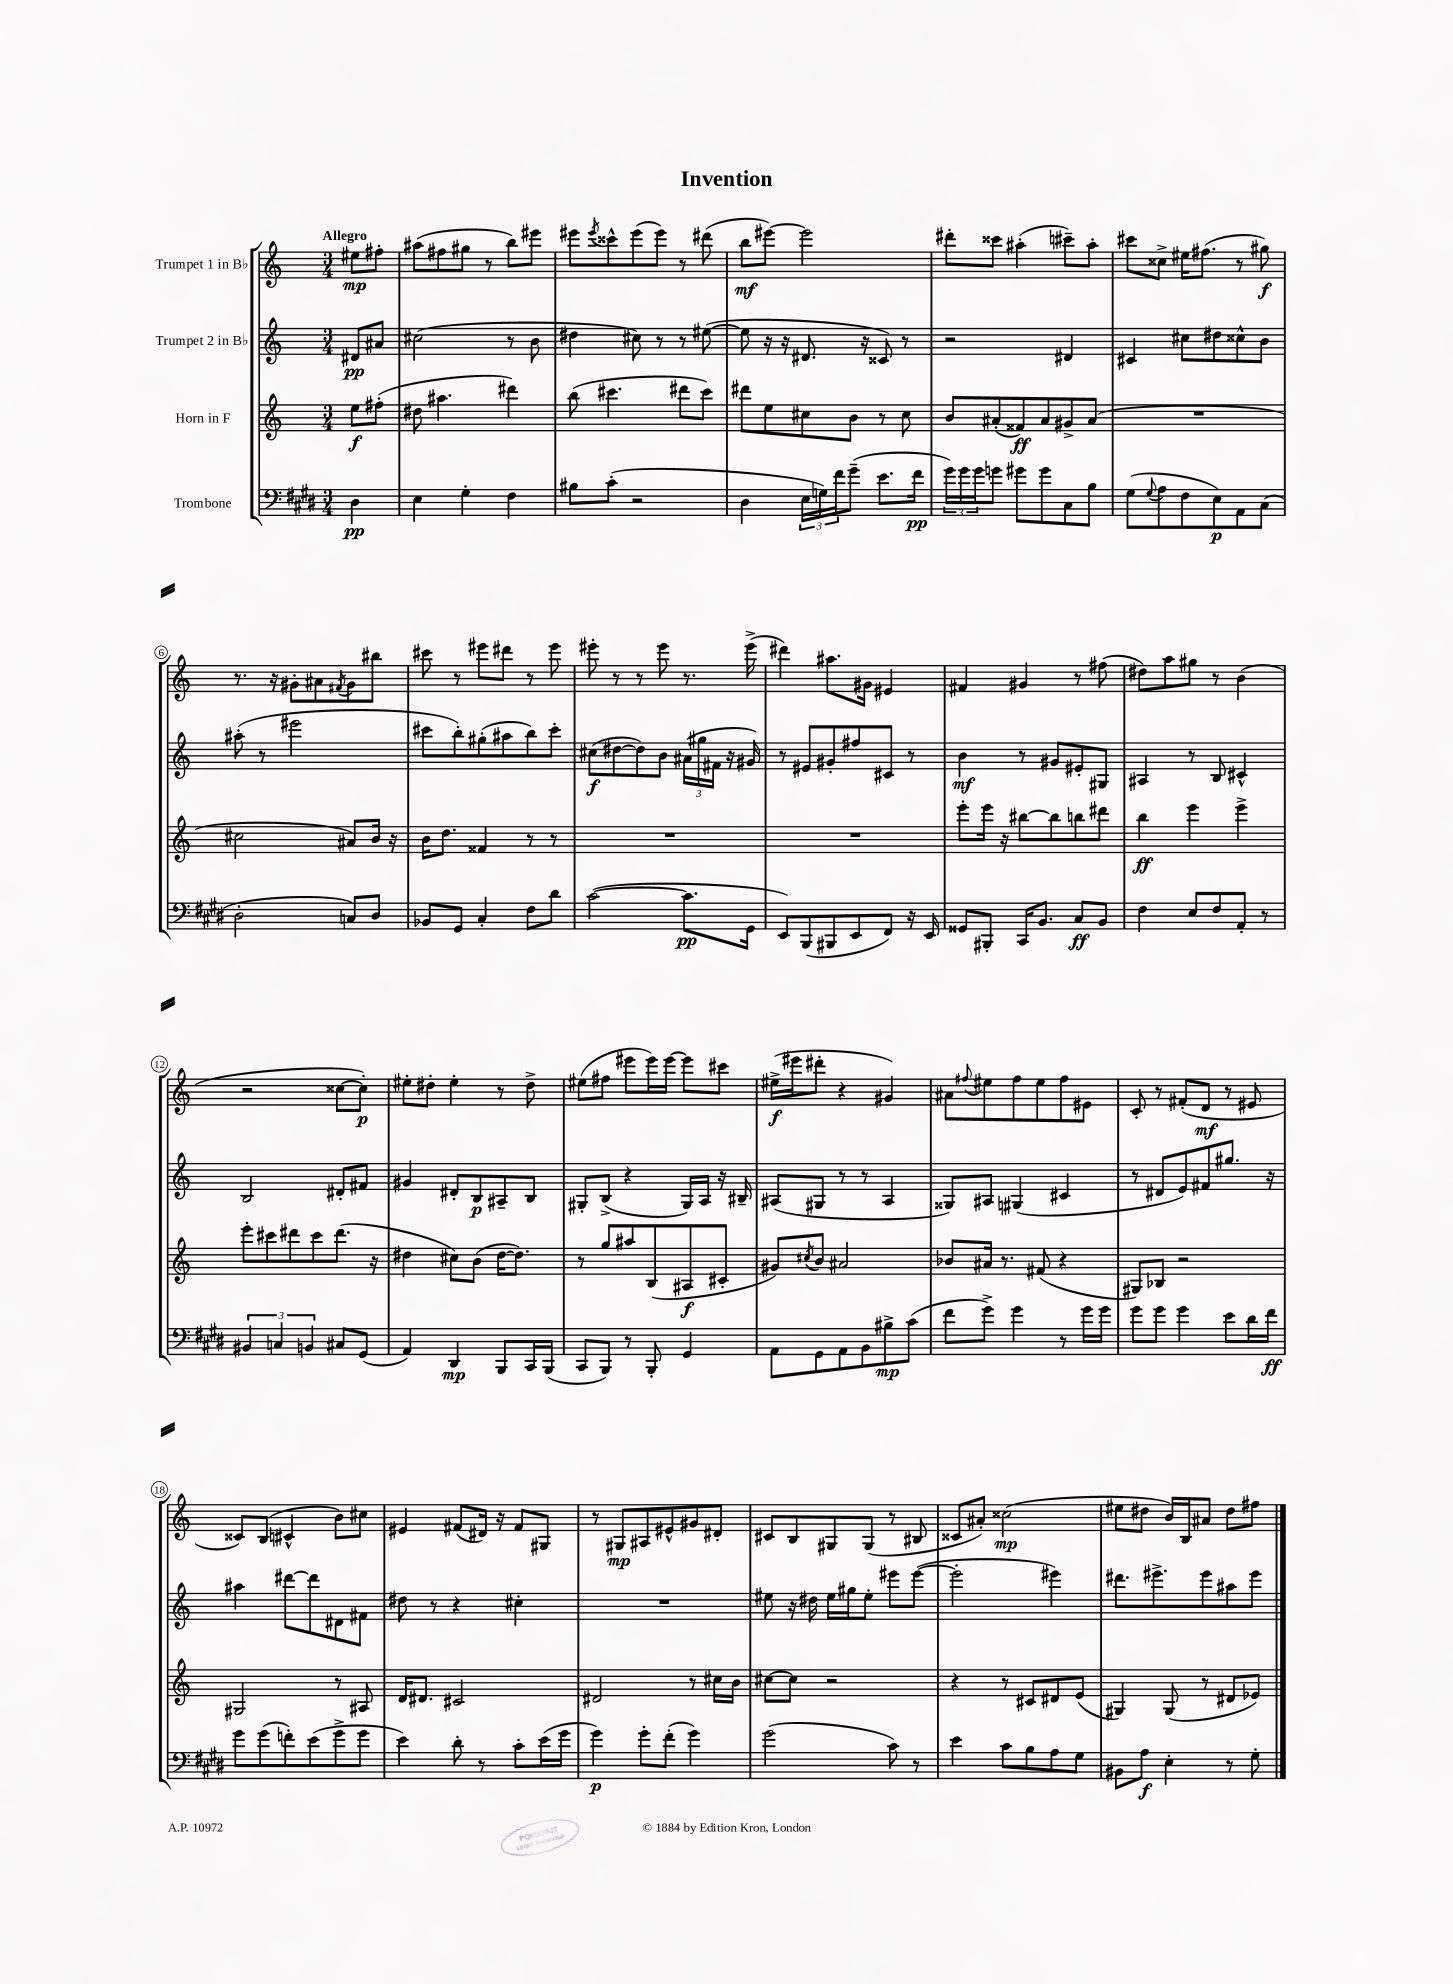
\header { title = "Invention" }
<<
\new StaffGroup <<
\new Staff = "s0" \with { instrumentName = "Trumpet 1 in Bb" } {
    \clef treble \key c \major \numericTimeSignature \time 3/4 \partial 4 \tempo "Allegro"
    eis''8\mp fis''8-. |
    ais''8( fis''8 gis''8 r8 b''8) eis'''8 |
    eis'''8 \acciaccatura { eis'''8 } cisis'''8-^ eis'''8( eis'''8) r8 dis'''8( |
    b''8\mf eis'''8~) eis'''2 |
    dis'''8-. cisis'''8 ais''4-.( cis'''8--) ais''8-. |
    cis'''8 cisis''8-> eis''16 fis''8.( r8 gis''8\f) |
    r8. r16 gis'8-. ais'8 \acciaccatura { fis'8 } gis'8 bis''8 |
    cis'''8 r8 eis'''8 dis'''8 r8 eis'''8 |
    eis'''8-. r8 r8 eis'''8 r8. eis'''16->( |
    dis'''4) ais''8. gis'16 eis'4 |
    fis'4 gis'4 r8 fis''8( |
    dis''8) a''8 gis''8 r8 b'4( |
    r2 cisis''8~ cisis''8-.\p) |
    eis''8-. dis''8-. eis''4-. r8 dis''8-> |
    eis''8( fis''8 eis'''8 eis'''16) eis'''16~ eis'''8 cis'''8 |
    eis''16->\f( eis'''16 dis'''8-. r4 gis'4) |
    ais'8 \appoggiatura { fis''8 } eis''8 fis''8 eis''8 fis''8 eis'8 |
    c'8-. r8 fis'8-.( d'8\mf r8 eis'8 |
    cisis'8) b8( cis'4-^ b'8) cis''8 |
    eis'4 fis'8( dis'16) r16 fis'8 gis8 |
    r8 gis8\mp ais8 eis'8-^ gis'8 dis'8-. |
    cis'8 b8 gis8 gis8( r8 bis8 |
    cisis'8 ais'8-.) cisis''2\mp( |
    eis''8 dis''8 b'16) b16 ais'8 dis''8 fis''8 \bar "|." |
}
\new Staff = "s1" \with { instrumentName = "Trumpet 2 in Bb" } {
    \clef treble \key c \major \numericTimeSignature \time 3/4 \partial 4
    dis'8\pp ais'8 |
    cis''2( r8 b'8 |
    dis''4 cis''8) r8 r8 eis''8~( |
    eis''8 r16 r16 dis'8. r16 cisis'8) r8 |
    r2 dis'4 |
    cis'4 cis''8 dis''8 cisis''8-^ b'8 |
    ais''8-.( r8 eis'''2 |
    cis'''8 b''8-.) gis''8-.( ais''8 b''8) cis'''8-. |
    cis''8\f( dis''8~ dis''8) b'8 \tuplet 3/2 { ais'16( gis''16 fis'16 } r16 gis'16) |
    r8 eis'8 gis'8-. fis''8 cis'8 r8 |
    b'4\mf r8 gis'8 eis'8-. gis8 |
    ais4 r8 b8 cis'4-^ |
    b2 dis'8-. fis'8 |
    gis'4 dis'8-. b8\p ais8-- b8 |
    gis8-. b8->( r4 gis16) a16 r16 bis16-- |
    ais8( gis8 r8 r8 ais4 |
    gisis8) ais8 gis4( cis'4 |
    r8 dis'8 e'8) fis'8 gis''8. r16 |
    ais''4 dis'''8~ dis'''8 dis'8 fis'8 |
    dis''8 r8 r4 cis''4-. |
    R2. |
    eis''8 r16 dis''16 eis''16 gis''16 eis''8-. eis'''8 eis'''8~( |
    eis'''2-. eis'''4) |
    dis'''8. eis'''8.-> eis'''8 ais''8 eis'''8 \bar "|." |
}
\new Staff = "s2" \with { instrumentName = "Horn in F" } {
    \clef treble \key c \major \numericTimeSignature \time 3/4 \partial 4
    e''8\f fis''8-.( |
    dis''8 ais''4. dis'''4) |
    b''8( cis'''4. dis'''8 cis'''8) |
    dis'''8 e''8 cis''8 b'8 r8 cis''8 |
    b'8 ais'8-.( fisis'8\ff) ais'8 gis'8-> ais'8( |
    R2. |
    cis''2 ais'8) b'16 r16 |
    b'16 d''8. fisis'4 r8 r8 |
    R2. |
    R2. |
    e'''8-. e'''16 r16 bis''8~ bis''8 b''8 dis'''8 |
    b''4\ff e'''4 e'''4-> |
    e'''8-. cis'''8 dis'''8 cis'''8 dis'''8.( r16 |
    dis''4 cis''8) b'8( dis''16~ dis''8.) |
    r8 g''8 ais''8 b8( ais8\f cis'8-. |
    gis'8) \acciaccatura { cis''8 } b'8 ais'2 |
    bes'8 ais'16 r8. fis'8( r4 |
    gis8) bes8 r2 |
    gis2 r8 ais8 |
    d'16 dis'8. cis'2 |
    dis'2 r8 cis''16 b'16 |
    cis''8~ cis''8 r2 |
    r4 r8 cis'8 dis'8 e'8( |
    gis4) gis8( r8 dis'8 ees'8) \bar "|." |
}
\new Staff = "s3" \with { instrumentName = "Trombone" } {
    \clef bass \key e \major \numericTimeSignature \time 3/4 \partial 4
    dis4\pp |
    e4 gis4-. fis4 |
    bis8 cis'8-.( r2 |
    dis4 \tuplet 3/2 { e16 g16) fis'16 } gis'8--( e'8. fis'16\pp |
    \tuplet 3/2 { gis'16) gis'16 gis'16 } g'8 gis'8 gis'8 cis8 b8 |
    gis8( \appoggiatura { gis8 } a8 fis8 e8\p) a,8 cis8( |
    dis2-. c8) dis8 |
    bes,8 gis,8 cis4-. fis8 dis'8 |
    cis'2~( cis'8.\pp gis,16 |
    e,8) b,,8( bis,,8 e,8 fis,8) r16 e,16 |
    gisis,8 bis,,8-. cis,16 b,8. cis8\ff b,8 |
    fis4 e8 fis8 a,8-. r8 |
    \tuplet 3/2 { bis,4 c4 b,4 } cis8 gis,8( |
    a,4) dis,4\mp b,,8 cis,16 b,,16( |
    cis,8 b,,8) r8 b,,8-. gis,4 |
    a,8 gis,8 a,8 b,8 bis8->\mp cis'8( |
    fis'8 gis'8->) gis'4 r8 gis'16 gis'16 |
    gis'8 gis'8 gis'4 e'8 dis'16 fis'16\ff |
    gis'8 gis'8( f'8-.) e'8( gis'8-> gis'8 |
    e'4) dis'8-. r8 cis'8-. e'16( gis'16 |
    gis'4\p) gis'8-. fis'8-.( gis'4) |
    gis'2( cis'8) r8 |
    e'4 cis'8 b8 a8 gis8 |
    bis,8 a8\f e4-. r8 gis8-. \bar "|." |
}
>>
>>
\layout { \context { \Score \override BarNumber.stencil = #(make-stencil-circler 0.1 0.3 ly:text-interface::print) } }
